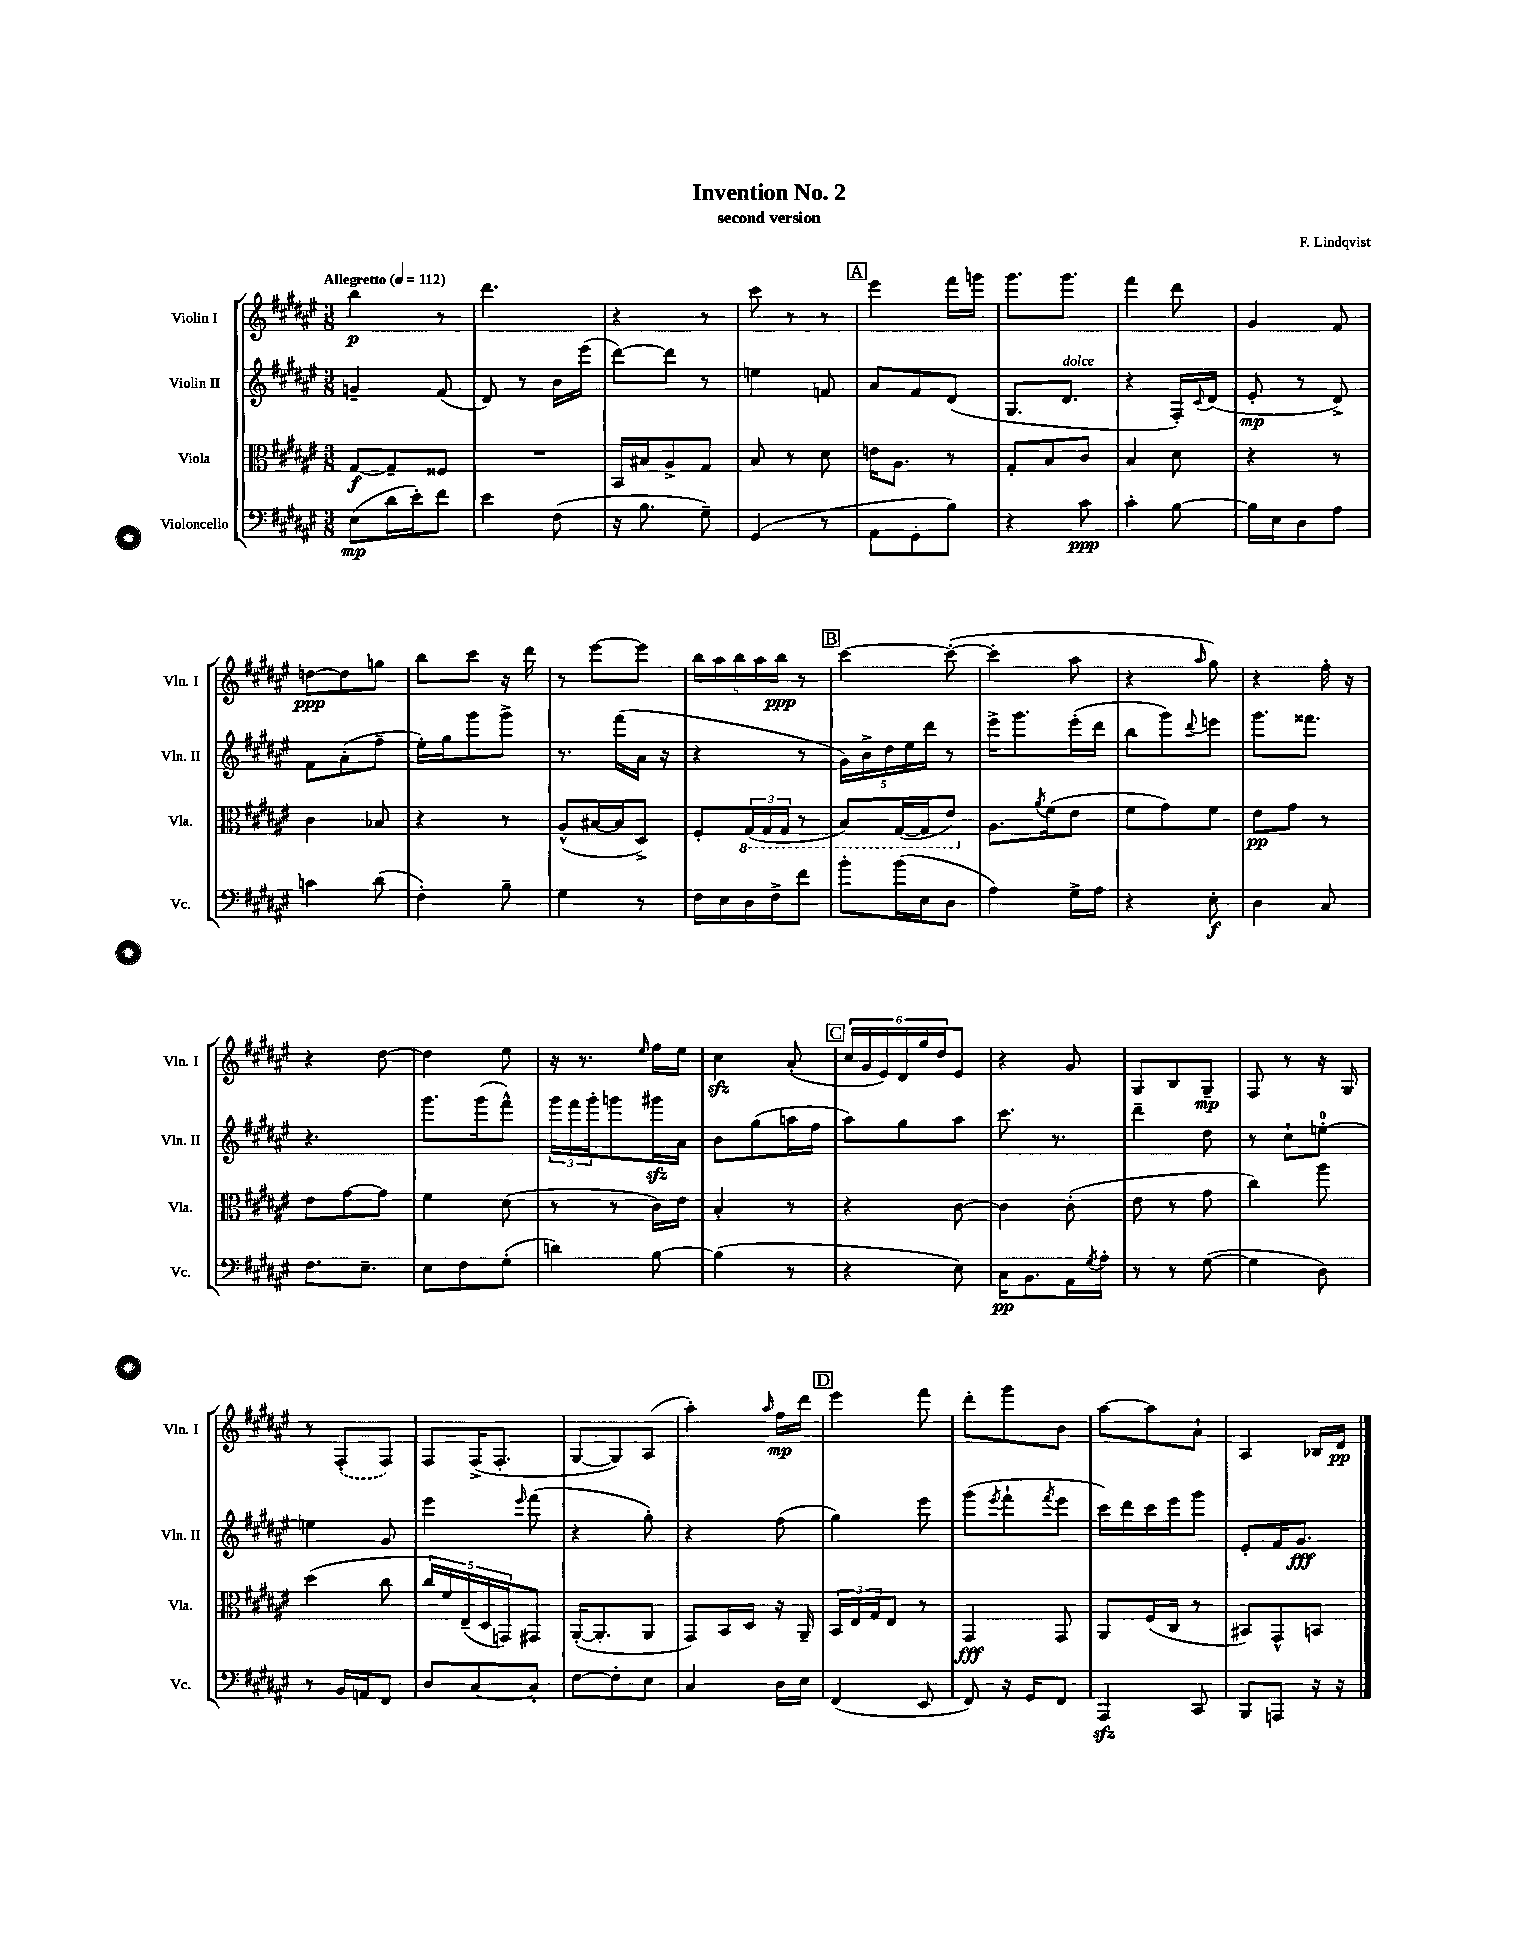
\header { title = "Invention No. 2" composer = "F. Lindqvist" subtitle = "second version" }
<<
\new StaffGroup <<
\new Staff = "s0" \with { instrumentName = "Violin I" shortInstrumentName = "Vln. I" } {
    \clef treble \key fis \major \numericTimeSignature \time 3/8 \tempo "Allegretto" 4 = 112
    b''4\p r8 |
    dis'''4. |
    r4 r8 |
    cis'''8 r8 r8 |
    \mark \markup { \box "A" } eis'''4 fis'''16 g'''16 |
    gis'''8. gis'''8. |
    fis'''4 dis'''8 |
    gis'4 fis'8 |
    d''8~\ppp d''8 g''8 |
    b''8 cis'''8 r16 dis'''16 |
    r8 eis'''8~ eis'''8 |
    \tuplet 5/4 { b''16 ais''16 b''16 ais''16 b''16\ppp } r8 |
    \mark \markup { \box "B" } cis'''4~ cis'''8~-.( |
    cis'''4-. ais''8 |
    r4 \grace { ais''16 } gis''8) |
    r4 fis''16-. r16 |
    r4 dis''8~ |
    dis''4 eis''8 |
    r16 r8. \grace { eis''16 } fis''16 eis''16 |
    cis''4\sfz ais'8-.( |
    \mark \markup { \box "C" } \tuplet 6/4 { cis''16 gis'16 eis'16) dis'16 gis''16 dis''16 } eis'8 |
    r4 gis'8 |
    gis8 b8 gis8--\mp |
    fis8 r8 r16 gis16 |
    r8 \once \slurDashed fis8-.( fis8) |
    fis8 fis16->( fis8.-. |
    gis8~ gis8) ais8( |
    ais''4-.) \grace { ais''16 } fis''16\mp dis'''16 |
    \mark \markup { \box "D" } eis'''4 fis'''8 |
    dis'''8-. gis'''8 b'8 |
    ais''8~ ais''8 ais'8-! |
    ais4 bes16 dis'16\pp \bar "|." |
}
\new Staff = "s1" \with { instrumentName = "Violin II" shortInstrumentName = "Vln. II" } {
    \clef treble \key fis \major \numericTimeSignature \time 3/8
    g'4-- fis'8( |
    dis'8) r8 b'16 eis'''16( |
    dis'''8~) dis'''8 r8 |
    e''4 f'8 |
    \mark \markup { \box "A" } ais'8 fis'8 dis'8( |
    gis8. dis'8.^\markup { \italic "dolce" } |
    r4 fis16-.) \appoggiatura { cis'8 } dis'16( |
    eis'8-.\mp r8 dis'8->) |
    fis'8 ais'8-.( fis''8-- |
    eis''16-.) gis''16 gis'''8 gis'''8-> |
    r8. fis'''16( ais'16 r16 |
    r4 r8 |
    \mark \markup { \box "B" } \tuplet 5/4 { gis'16) b'16-> dis''16 eis''16 dis'''16 } r8 |
    eis'''16-> gis'''8. eis'''16-.( dis'''16 |
    b''8 gis'''8) \appoggiatura { dis'''8 } e'''8 |
    gis'''8. fisis'''8. |
    r4. |
    gis'''8. gis'''16( fis'''8-^) |
    \tuplet 3/2 { gis'''16 fis'''16 gis'''16-. } g'''8 gis'''16\sfz ais'16 |
    b'8 gis''8( a''16 fis''16 |
    \mark \markup { \box "C" } ais''8) gis''8 ais''8 |
    cis'''8. r8. |
    dis'''4-- dis''8 |
    r8 cis''8-! e''8-0~-. |
    e''4 gis'8 |
    eis'''4 \grace { eis'''16 } fis'''8( |
    r4 gis''8-.) |
    r4 fis''8( |
    \mark \markup { \box "D" } gis''4) eis'''8 |
    gis'''8( \acciaccatura { eis'''8 } fis'''8-! \acciaccatura { fis'''8 } eis'''8 |
    cis'''16) dis'''16 cis'''16 eis'''16 gis'''8 |
    eis'8-. fis'16 gis'8.\fff \bar "|." |
}
\new Staff = "s2" \with { instrumentName = "Viola" shortInstrumentName = "Vla." } {
    \clef alto \key fis \major \numericTimeSignature \time 3/8
    gis8~\f gis8-- fisis8 |
    R4. |
    b,16 bis16 ais8-> gis8 |
    b8 r8 dis'8 |
    \mark \markup { \box "A" } e'16 ais8. r8 |
    gis8-. b8 cis'8 |
    b4 dis'8 |
    r4 r8 |
    cis'4 bes8 |
    r4 r8 |
    ais8-^( bis16~ bis16 dis8->) |
    fis8-. \tuplet 3/2 { \ottava #-1 gis,16( gis,16 gis,16 } r8 |
    \mark \markup { \box "B" } b,8) gis,16~( gis,16 eis8) \ottava #0 |
    ais8. \acciaccatura { ais'8 } fis'16( eis'8 |
    fis'8 gis'8) fis'8 |
    eis'8\pp gis'8 r8 |
    eis'8 gis'8~ gis'8 |
    fis'4 dis'8( |
    r8 r8 cis'16) eis'16 |
    b4-. r8 |
    \mark \markup { \box "C" } r4 cis'8~ |
    cis'4 cis'8-.( |
    eis'8 r8 gis'8 |
    cis''4) ais''8 |
    dis''4( cis''8 |
    \tuplet 5/4 { cis''16 fis'16) eis16--( dis16 g,16) } gis,8 |
    ais,16~-.( ais,8.-. ais,8 |
    gis,8) b,16 dis16 r16 ais,16-- |
    \mark \markup { \box "D" } \tuplet 3/2 { b,16 eis16 gis16 } eis8 r8 |
    gis,4\fff gis,8 |
    ais,8 fis16( cis16 r8 |
    bis,8) gis,8-^ b,8 \bar "|." |
}
\new Staff = "s3" \with { instrumentName = "Violoncello" shortInstrumentName = "Vc." } {
    \clef bass \key fis \major \numericTimeSignature \time 3/8
    eis8\mp( dis'16 eis'16-.) fis'8 |
    eis'4 fis8( |
    r16 b8. gis8--) |
    gis,4( r8 |
    \mark \markup { \box "A" } ais,8 gis,8-. b8) |
    r4 cis'8\ppp |
    cis'4-. b8~ |
    b16 eis16 dis8 ais8 |
    c'4 dis'8( |
    fis4-.) b8-- |
    gis4 r8 |
    fis16 eis16 dis16 fis16-> fis'8 |
    \mark \markup { \box "B" } b'8-. b'16( eis16 dis8 |
    ais4) gis16-> ais16 |
    r4 eis8-.\f |
    dis4 cis8 |
    fis8. eis8.-- |
    eis8 fis8 gis8-.( |
    d'4) b8~ |
    b4( r8 |
    \mark \markup { \box "C" } r4 eis8) |
    cis16\pp b,8. ais,16 \acciaccatura { gis8 } ais16-. |
    r8 r8 gis8~( |
    gis4 dis8) |
    r8 b,16 a,16 fis,8 |
    dis8 cis8~ cis8-. |
    fis8~ fis8-. eis8 |
    cis4 dis16 eis16 |
    \mark \markup { \box "D" } fis,4( eis,8 |
    fis,8) r16 gis,16 fis,8 |
    ais,,4\sfz cis,8 |
    b,,8 a,,8 r16 r16 \bar "|." |
}
>>
>>
\layout { \context { \Score \remove "Bar_number_engraver" } }
